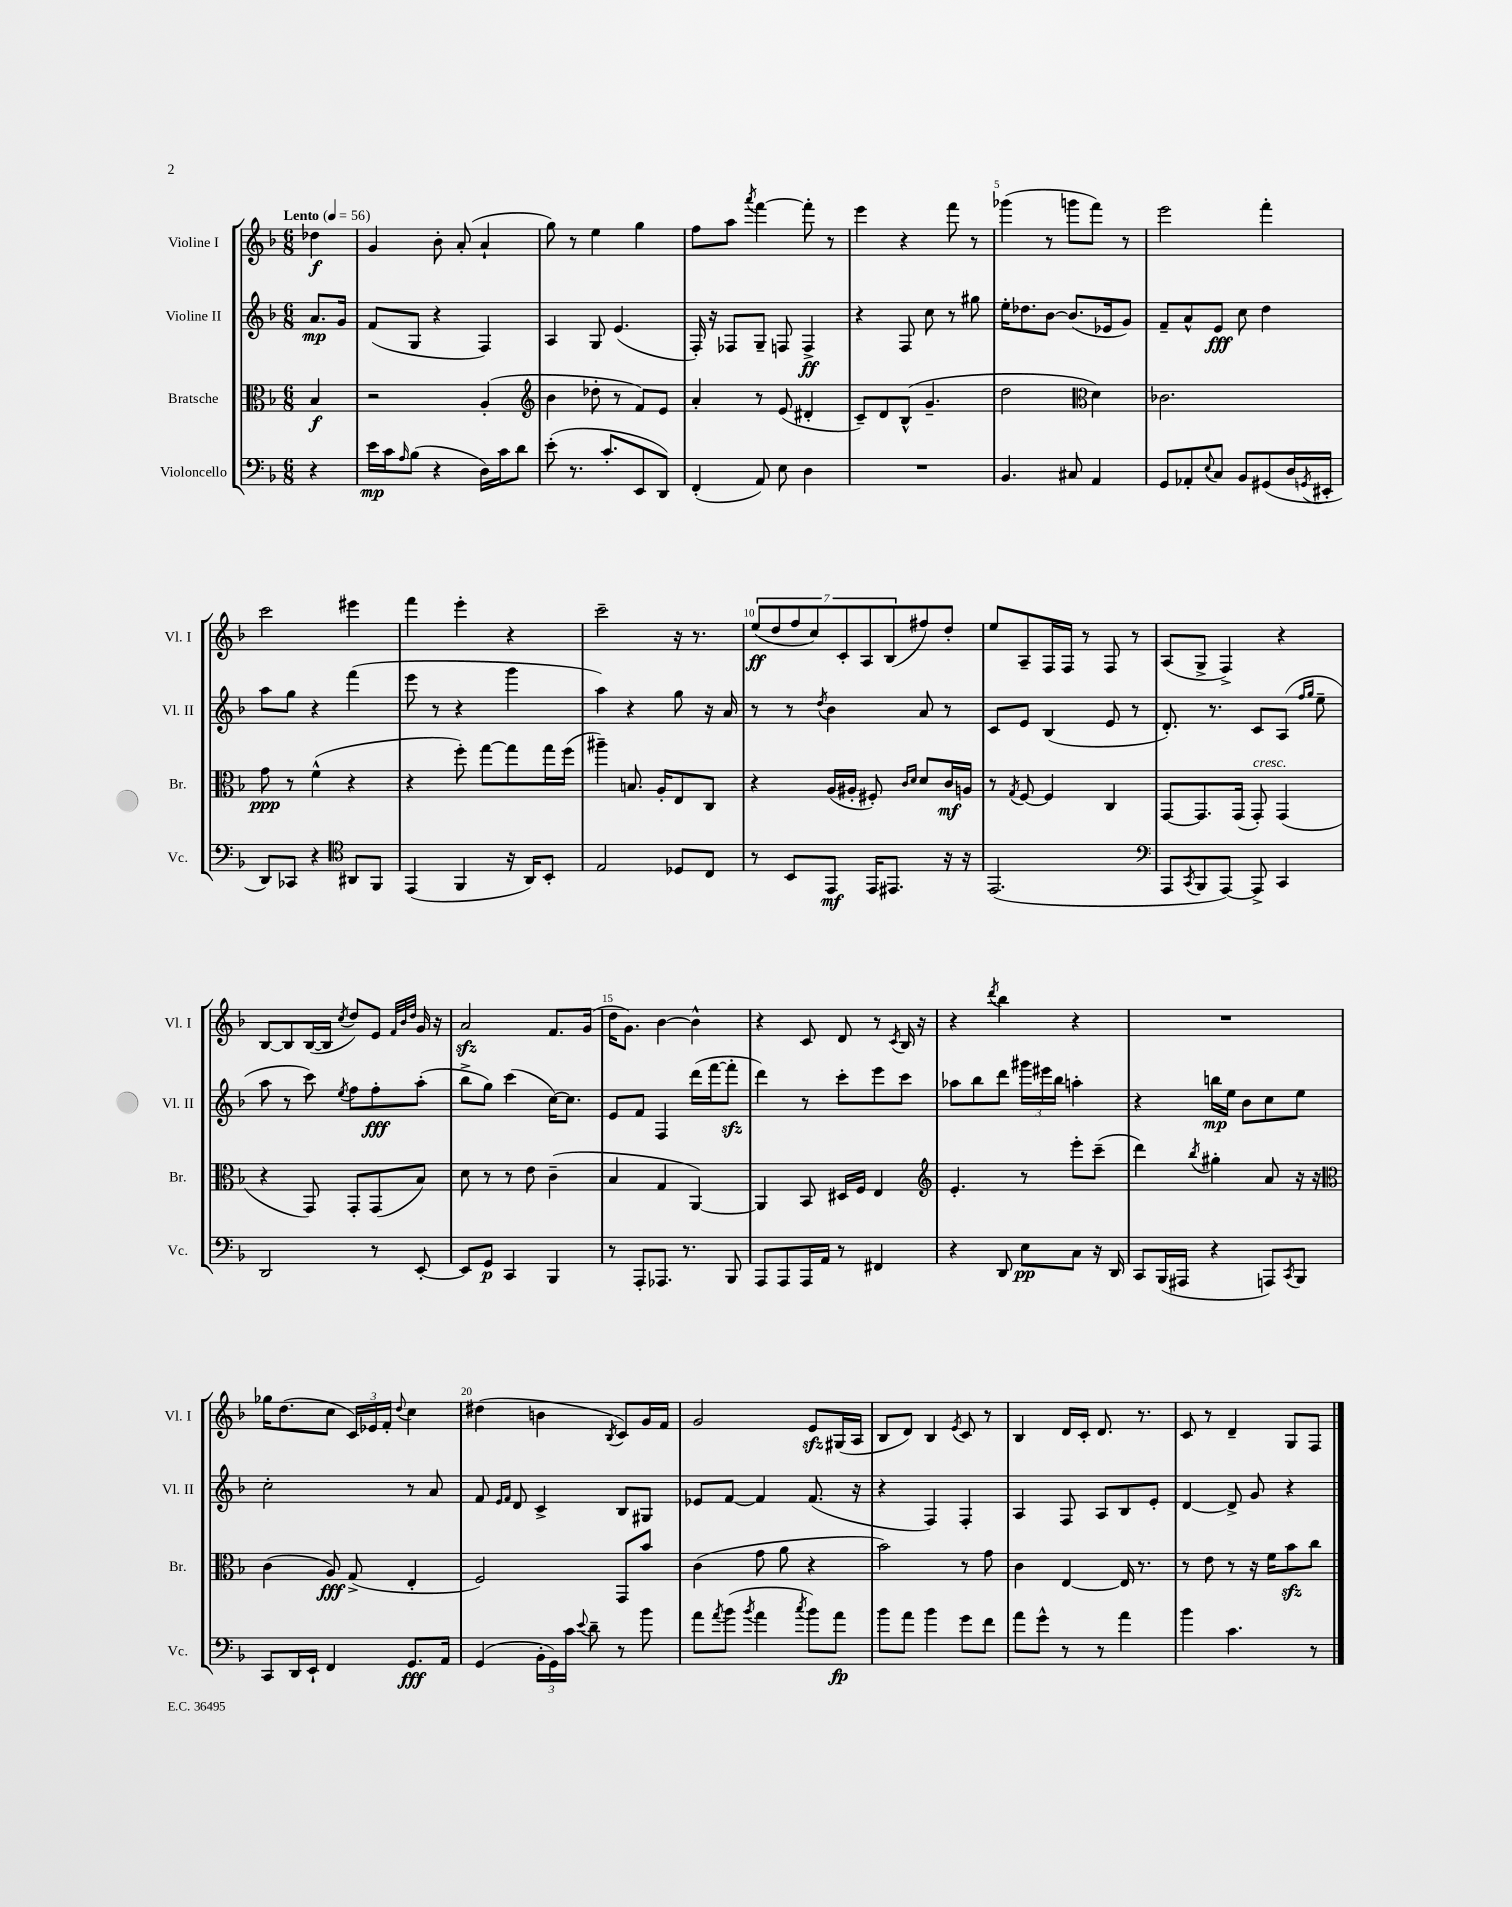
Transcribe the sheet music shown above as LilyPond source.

<<
\new StaffGroup <<
\new Staff = "s0" \with { instrumentName = "Violine I" shortInstrumentName = "Vl. I" } {
    \clef treble \key f \major \numericTimeSignature \time 6/8 \partial 4 \tempo "Lento" 4 = 56
    des''4\f |
    g'4 bes'8-. a'8-.( a'4-! |
    g''8) r8 e''4 g''4 |
    f''8 a''8 \acciaccatura { a'''8 } f'''4~ f'''8-. r8 |
    e'''4 r4 f'''8 r8 |
    ges'''4( r8 g'''8 f'''8) r8 |
    e'''2 f'''4-. |
    c'''2 eis'''4 |
    f'''4 e'''4-. r4 |
    c'''2-- r16 r8. |
    \tuplet 7/4 { e''8\ff( d''8 f''8 c''8) c'8-. a8 bes8( } fis''8) d''8-. |
    e''8 a8-- f16 f16 r8 f8 r8 |
    a8( g8-> f4->) r4 |
    bes8~ bes8 bes16~( bes16 \acciaccatura { c''8 } d''8) e'8 \grace { f'32 bes'32 d''32 } g'16 r16 |
    a'2\sfz f'8. g'16( |
    d''16 g'8.) bes'4~ bes'4-^ |
    r4 c'8 d'8 r8 \acciaccatura { c'8 } bes16 r16 |
    r4 \acciaccatura { d'''8 } bes''4 r4 |
    R2. |
    ges''16 d''8.( c''8 \tuplet 3/2 { c'16) ees'16 f'16-. } \appoggiatura { d''8 } c''4 |
    dis''4( b'4 \acciaccatura { bes8 } c'8) g'16 f'16 |
    g'2 e'8\sfz gis16( a16 |
    bes8 d'8) bes4 \acciaccatura { e'8 } c'8 r8 |
    bes4 d'16 c'16-. d'8. r8. |
    c'8 r8 d'4-- g8 f8 \bar "|." |
}
\new Staff = "s1" \with { instrumentName = "Violine II" shortInstrumentName = "Vl. II" } {
    \clef treble \key f \major \numericTimeSignature \time 6/8 \partial 4
    a'8.\mp g'16 |
    f'8( g8 r4 f4) |
    a4 g8 e'4.( |
    f16-.) r16 fes8 g8-- f8 f4->\ff |
    r4 f8 c''8 r8 gis''8 |
    e''16-. des''8. bes'8~ bes'8.( ees'16 g'8) |
    f'8-- a'8-^ e'8\fff c''8 d''4 |
    a''8 g''8 r4 f'''4( |
    e'''8 r8 r4 g'''4 |
    a''4) r4 g''8 r16 a'16 |
    r8 r8 \acciaccatura { d''8 } bes'4 a'8 r8 |
    c'8 e'8 bes4( e'8 r8 |
    d'8.-.) r8. c'8 a8( \grace { f''16 g''16 } e''8-- |
    a''8 r8 c'''8) \acciaccatura { e''8 } f''8 f''8-.\fff a''8-.( |
    bes''8-> g''8) c'''4( c''16~) c''8. |
    e'8 f'8 f4 d'''16( f'''16~ f'''8-.\sfz |
    d'''4) r8 c'''8-. e'''8 c'''8 |
    aes''8 bes''8 d'''8 \tuplet 3/2 { gis'''16 eis'''16 bes''16 } a''4-. |
    r4 b''16\mp e''16 bes'8 c''8 e''8 |
    c''2-. r8 a'8 |
    f'8 \grace { e'16 f'16 } d'8 c'4-> bes8 gis8 |
    ees'8 f'8~ f'4 f'8.( r16 |
    r4 f4) f4-. |
    a4 f8 a8 bes8 e'8-. |
    d'4~ d'8-> g'8 r4 \bar "|." |
}
\new Staff = "s2" \with { instrumentName = "Bratsche" shortInstrumentName = "Br." } {
    \clef alto \key f \major \numericTimeSignature \time 6/8 \partial 4
    bes4\f |
    r2 a4-.( |
    \clef treble bes'4 des''8-. r8 f'8) e'8 |
    a'4-. r8 e'8( dis'4-. |
    c'8--) d'8 bes8-^( g'4.-- |
    d''2 \clef alto d'4) |
    ces'2. |
    g'8\ppp r8 f'4-^( r4 |
    r4 f''8-.) g''8~ g''8 g''16 f''16( |
    ais''4--) b8. a16-. e8 c8 |
    r4 a16( ais16-. fis8-.) \grace { c'16 d'16 } d'8 c'16\mf a16 |
    r8 \acciaccatura { g8 } f8~ f4 c4 |
    g,8~ g,8. g,16( g,8-.^\markup { \italic "cresc." }) g,4( |
    r4 g,8) g,8-. g,8( bes8) |
    d'8 r8 r8 e'8 c'4--( |
    bes4 g4 a,4~) |
    a,4 bes,8 dis16 f16 e4 |
    \clef treble e'4.-. r8 e'''8-. c'''8--( |
    d'''4) \acciaccatura { bes''8 } gis''4-. a'8 r16 r16 |
    \clef alto c'4( a8\fff) g8->( e4-. |
    f2) g,8 bes'8 |
    c'4( g'8 a'8 r4 |
    bes'2) r8 g'8 |
    c'4 e4~ e16 r8. |
    r8 e'8 r8 r16 f'16 bes'8\sfz c''8 \bar "|." |
}
\new Staff = "s3" \with { instrumentName = "Violoncello" shortInstrumentName = "Vc." } {
    \clef bass \key f \major \numericTimeSignature \time 6/8 \partial 4
    r4 |
    e'16\mp c'16 \grace { a16 } bes8( r4 d16) c'16 d'8 |
    e'8-.( r8. c'8.-. e,8 d,8) |
    f,4-.( a,8) e8 d4 |
    R2. |
    bes,4. cis8 a,4 |
    g,8 aes,8-. \appoggiatura { e8 } c8 bes,8 gis,8( d16 \acciaccatura { g,8 } eis,16-. |
    d,8) ces,8 r4 \clef tenor ais,8 f,8 |
    e,4( f,4 r16 a,16) bes,8-. |
    e2 des8 c8 |
    r8 bes,8 e,8\mf e,16 eis,8. r16 r16 |
    e,2.( |
    \clef bass a,,8 \acciaccatura { c,8 } bes,,8 a,,8~) a,,8-> c,4 |
    d,2 r8 e,8~-. |
    e,8 g,8\p c,4 bes,,4 |
    r8 a,,8-. aes,,8. r8. bes,,8 |
    a,,8 a,,8 a,,16 a,16 r8 fis,4 |
    r4 d,8 e8\pp c8 r16 d,16 |
    c,8 bes,,16( ais,,16 r4 a,,8) \acciaccatura { c,8 } bes,,8 |
    c,8 d,16 e,16-! f,4 g,8.\fff a,16 |
    g,4( \tuplet 3/2 { bes,16-. g,16) c'16 } \appoggiatura { e'8 } d'8-- r8 bes'8 |
    a'8 \acciaccatura { a'8 } bes'8( \acciaccatura { bes'8 } a'4 \acciaccatura { c''8 } bes'8) a'8\fp |
    bes'8 a'8 bes'4 g'8 f'8 |
    a'8 g'8-^ r8 r8 a'4 |
    bes'4 c'4. r8 \bar "|." |
}
>>
>>
\layout { \context { \Score \override BarNumber.break-visibility = ##(#f #t #t) barNumberVisibility = #(every-nth-bar-number-visible 5) } }
